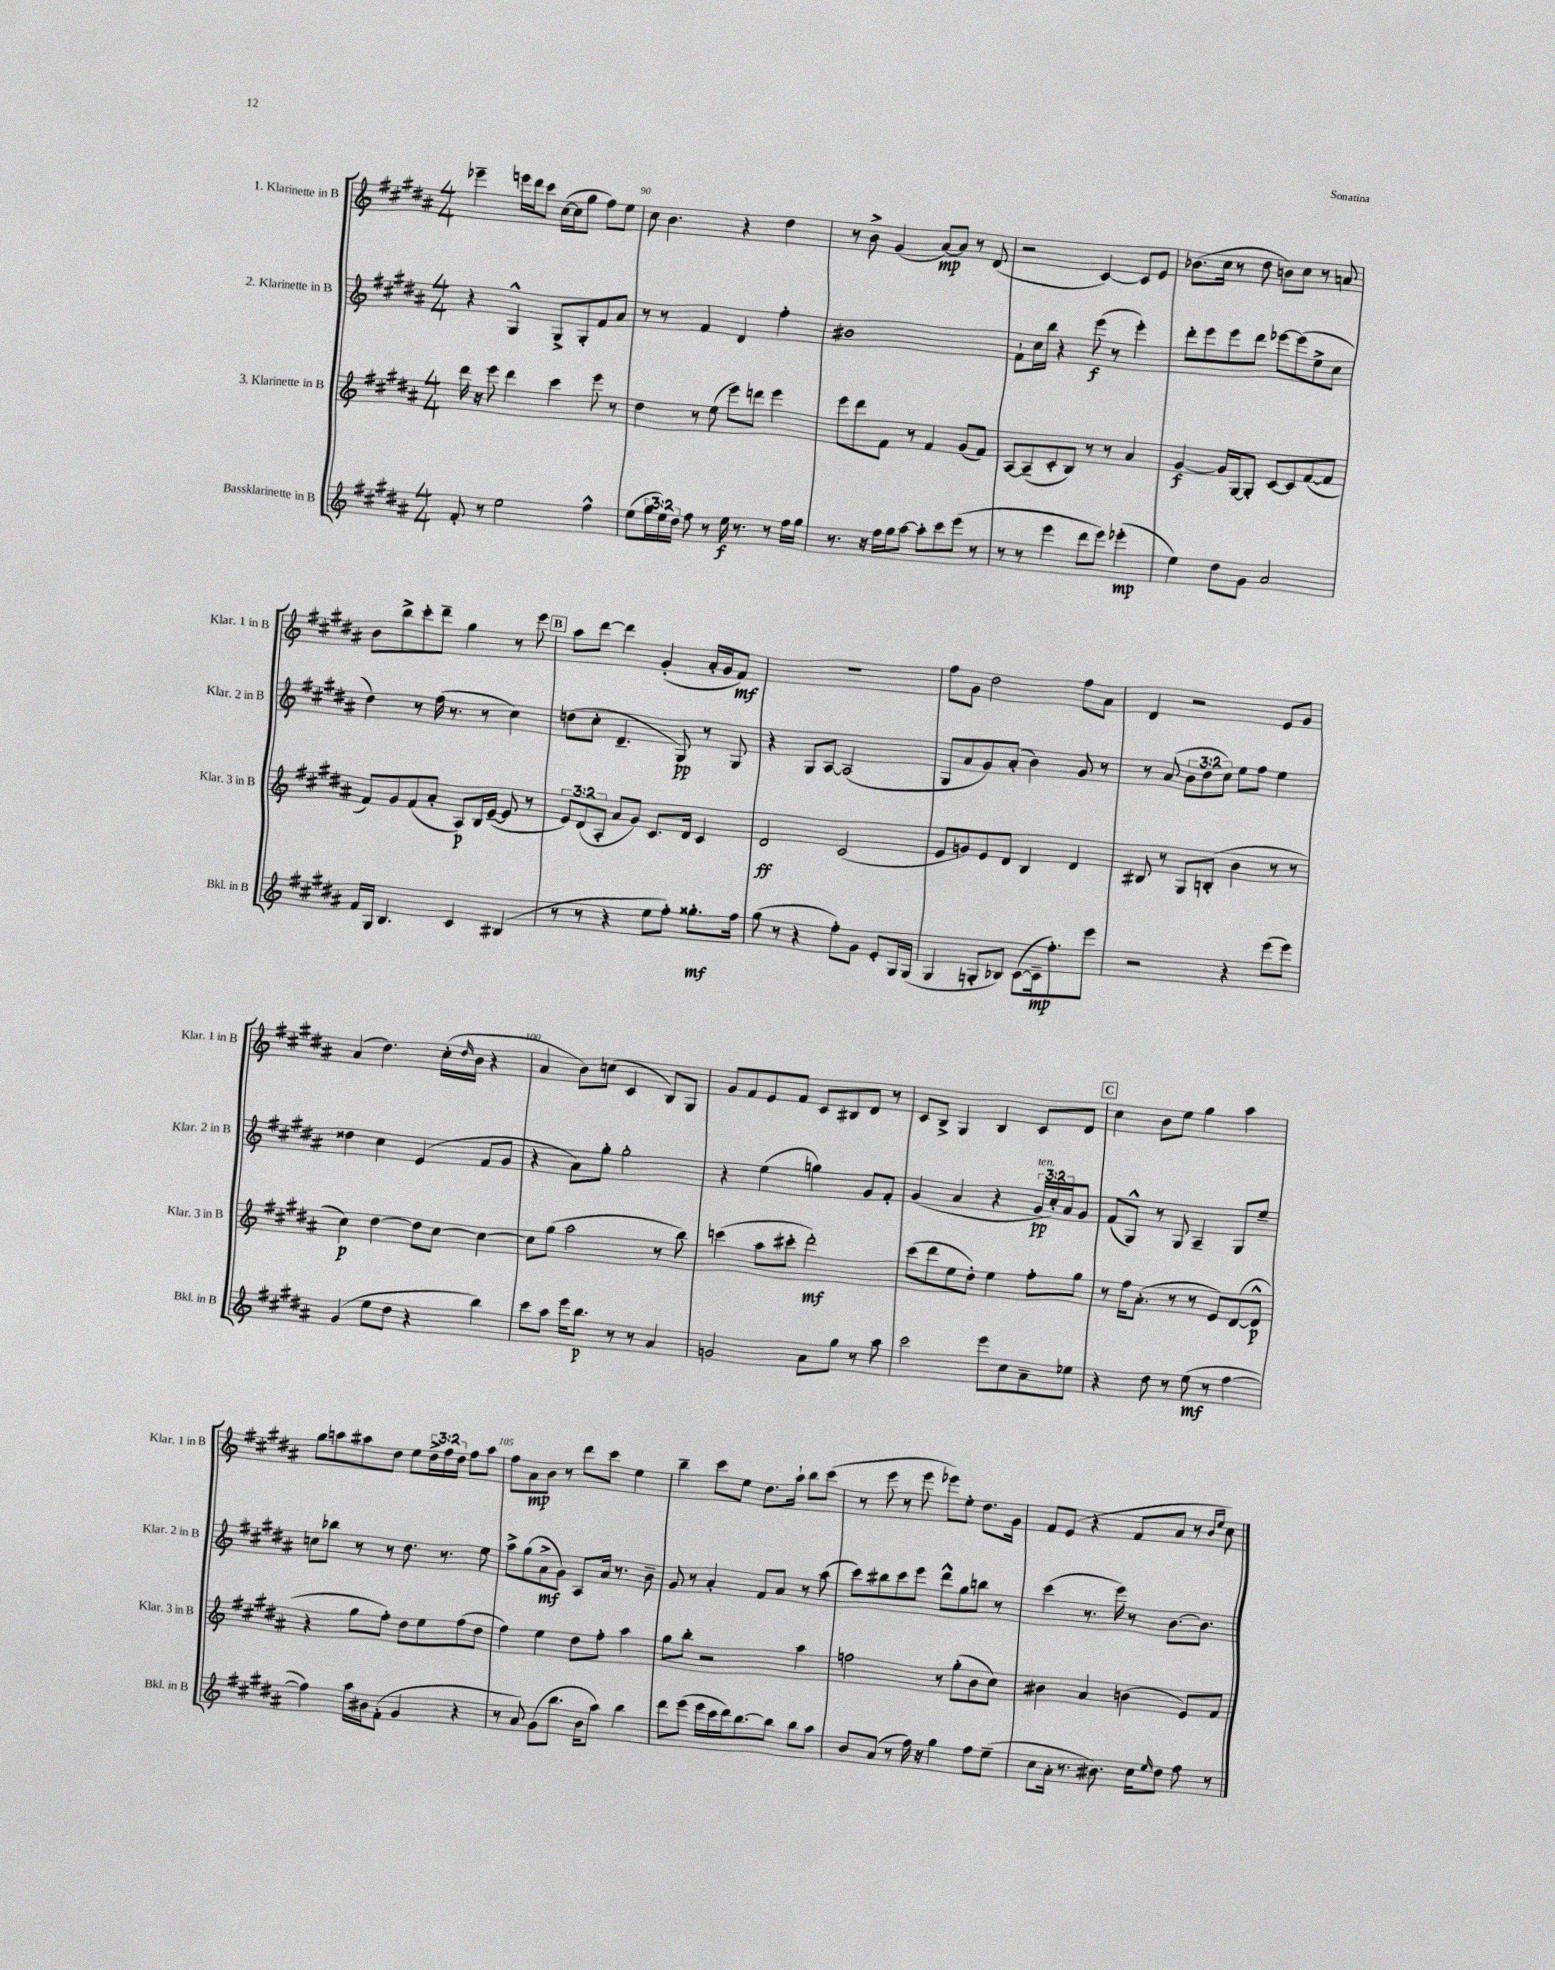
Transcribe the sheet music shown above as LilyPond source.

<<
\new StaffGroup <<
\new Staff = "s0" \with { instrumentName = "1. Klarinette in B" shortInstrumentName = "Klar. 1 in B" } {
    \clef treble \key b \major \numericTimeSignature \time 4/4 \override Staff.TupletNumber.text = #tuplet-number::calc-fraction-text
    ees'''4-- e'''16 dis'''16 cis'''8 cis''16~( cis''16 gis''8 fis''8) e''8 |
    cis''8 b'4. r4 dis''4 |
    r8 b'8-> gis'4( ais'8~\mp) ais'8 r8 dis'8( |
    r2 cis'4~) cis'8 e'8 |
    bes'8.( cis''16 r8 dis''8 b'8) cis''8 r8 a'8 |
    b'8 b''8-> cis'''8-. dis'''8-- gis''4 r8 e'''8 |
    \mark \markup { \box "B" } ais''8 dis'''8~ dis'''4 gis'4-.( ais'16-. gis'16 fis'8\mf) |
    R1 |
    fis''8 gis'8 dis''2 fis''8 ais'8 |
    dis'4 r2 e'8 gis'8 |
    ais'4( dis''4.) cis''16-.( \grace { dis''16 } b'16 r4 |
    ais'4 b'8) c''8( cis'4 b8) gis8 |
    gis'8 fis'8 e'8 fis'8 cis'8 bis8 dis'8 r8 |
    cis'8 b8-> gis4 b4 cis'8 dis'8 |
    \mark \markup { \box "C" } cis''4 b'8 e''8 gis''4 ais''4 |
    gis''8 a''8 ais''8 dis''8 e''8 \tuplet 3/2 { dis''16-> fis''16 dis''16 } fis''8 ais''8 |
    fis''8 ais'8\mp b'8 r8 dis'''8 cis'''8 e''4 |
    b''4-- cis'''8 e''8 dis''8. ais''16-! b''8 cis'''8( |
    r8 e'''8 r8 e'''8 ees'''8) e''8-. dis''8. gis'16 |
    fis'8 e'8( r4 fis'8 ais'8 r8 \grace { b'16 e''16 } cis''8) \bar "|." |
}
\new Staff = "s1" \with { instrumentName = "2. Klarinette in B" shortInstrumentName = "Klar. 2 in B" } {
    \clef treble \key b \major \numericTimeSignature \time 4/4 \override Staff.TupletNumber.text = #tuplet-number::calc-fraction-text
    r4 gis4-^ gis8-> gis8-. fis'8 ais'8 |
    r8 r8 fis'4 dis'4 fis''4-. |
    bis'1 |
    fis'8-! cis''16 b''16 r4 e'''8\f( r8 e'''4-.) |
    dis'''8-. e'''8 e'''8 dis'''8 ees'''8~ ees'''8( e''8-> cis''8 |
    dis''4) r8 fis''16( r8. r8 cis''4) |
    \mark \markup { \box "B" } d''8( cis''8-. dis'4.-- gis8\pp) r8 gis8 |
    r4 gis8 ais8~ ais2( |
    gis8 ais'8 gis'8) ais'8-.( b'4) gis'8 r8 |
    r8 ais'8( \tuplet 3/2 { b'8 dis''8 cis''8) } e''8 fis''8 e''4 |
    disis''4 cis''4 e'4( fis'8 gis'8 |
    r4 ais'8) gis''8-. gis''2-. |
    r4 e''4( g''4) gis'8 fis'8-. |
    gis'4( ais'4 r4 \tuplet 3/2 { gis'16\pp^\markup { \italic "ten." } cis''16-.) ais'16 } gis'8 |
    \mark \markup { \box "C" } fis'8( gis8-^) r8 gis8 ais4-- gis8 e''8-- |
    c''8 bes''8 r8 r8 dis''8. r8. e''8 |
    ais''8-> gis''8( ais'8->\mf gis'8) ais8 ais'16 r8. b'8-- |
    gis'8 r8 ais'4-. fis'8 ais'8 r8 ais''8( |
    cis'''8) bis''8 cis'''8 e'''8 dis'''8-^ gis''8 b''8 r8 |
    cis'''4( r8. e'''16) r8 b'8.~ b'8. \bar "|." |
}
\new Staff = "s2" \with { instrumentName = "3. Klarinette in B" shortInstrumentName = "Klar. 3 in B" } {
    \clef treble \key b \major \numericTimeSignature \time 4/4 \override Staff.TupletNumber.text = #tuplet-number::calc-fraction-text
    dis'''16 r16 e'''8 dis'''4 cis'''4 e'''8 r8 |
    dis''4 r8 e''8( e'''8) d'''8 e'''4 |
    e'''8 dis'''8 fis'8 r8 fis'4 gis'8( fis'8) |
    ais8~ ais8--( cis'8-. b8) r8 r8 ais'4 |
    gis'4~\f gis'16 gis16~ gis8-. cis'8~ cis'8 fis'8~( fis'8 |
    fis'8) gis'8 fis'8( ais'8-. ais8\p) b16 e'16~--( e'8 r8 |
    \mark \markup { \box "B" } \tuplet 3/2 { e'8) dis'8( ais8-. } ais'8 gis'8) cis'8. dis'16 cis'4 |
    dis'2\ff cis'2( |
    e'8 g'8) e'8 dis'8 b4 dis'4 |
    bis8 r8 gis8 b8-.( b'4 r8 r8 |
    cis''4\p) dis''4~ dis''8 cis''8~ cis''4~ |
    cis''8 gis''8( ais''2 r8 b''8) |
    c'''4( ais''8 cis'''8-. dis'''2-.\mf) |
    cis'''8( dis'''8 e''8 dis''8-.) e''4 fis''8-. gis''8 |
    \mark \markup { \box "C" } r8 fis''16 ais'8.-.( r8 r8 e'8) dis'8~( dis'8-^\p |
    r4 gis''8 fis''8-.) dis''8 e''8 fis''8( dis''8 |
    fis''4) e''4 dis''8 fis''8-. ais''4 |
    gis''8 b''8-. r2 ais''4 |
    f''2 r8 gis''8-.( b'8 cis''8) |
    bis'4 ais'4 b'4( e'8) fis'8 \bar "|." |
}
\new Staff = "s3" \with { instrumentName = "Bassklarinette in B" shortInstrumentName = "Bkl. in B" } {
    \clef treble \key b \major \numericTimeSignature \time 4/4 \override Staff.TupletNumber.text = #tuplet-number::calc-fraction-text
    fis'8-. r8 e''2 fis''4-^ |
    e''8( \tuplet 3/2 { gis''16 e''16) dis''16 } fis''8 r8 e''16\f r8. r8 fis''16 gis''16 |
    r8. r16 fis''16 gis''16 ais''8~ ais''8-. cis'''8 e'''8( r8 |
    r8 r8 e'''4 dis'''8 e'''8) ees'''4-.\mp( |
    e''4) dis''8 gis'8 ais'2 |
    fis'16 gis16 b4. cis'4 bis4( |
    \mark \markup { \box "B" } r8 r8 r4 e''8 fis''8-.) gisis''8.-.\mf fis''16 |
    gis''8( r8 r4 fis''8-.) gis'8 e'8-. gis16 gis16( |
    gis4 g8-. bes8) cis'8~( cis'16--\mp fis''8.-.) e'''8 |
    r2 r4 e'''8( e'''8) |
    gis'4( e''8 dis''8 r4 b''4) |
    cis'''8 ais''8 e'''16 b''8.\p r8 r8 ais'4 |
    g'2 ais'8 gis''8 r8 ais''8 |
    cis'''2 e'''8 cis''8 ais'8-- ees''8 |
    \mark \markup { \box "C" } r4 dis''8 r8 e''8\mf( r8 fis''4~ |
    fis''4) ais''16 bis'16 fis'8-.( gis'4 r4 |
    r8 ais'8) gis'8( b''8. b'16 ais''8) b''4 |
    dis'''8 e'''8( e'''16 cis'''16 dis'''16) b''8.~ b''8 b''8 ais''8 |
    b'8 ais'8( r8 fis''16) r16 gis''4 fis''8 e''8--( |
    cis''8 ais'16-. r8. bis'8.) cis''16 \grace { e''16 } dis''8 fis''8 r8 \bar "|." |
}
>>
>>
\layout { \context { \Score currentBarNumber = #89 \override BarNumber.break-visibility = ##(#f #t #t) barNumberVisibility = #(every-nth-bar-number-visible 5) } }
